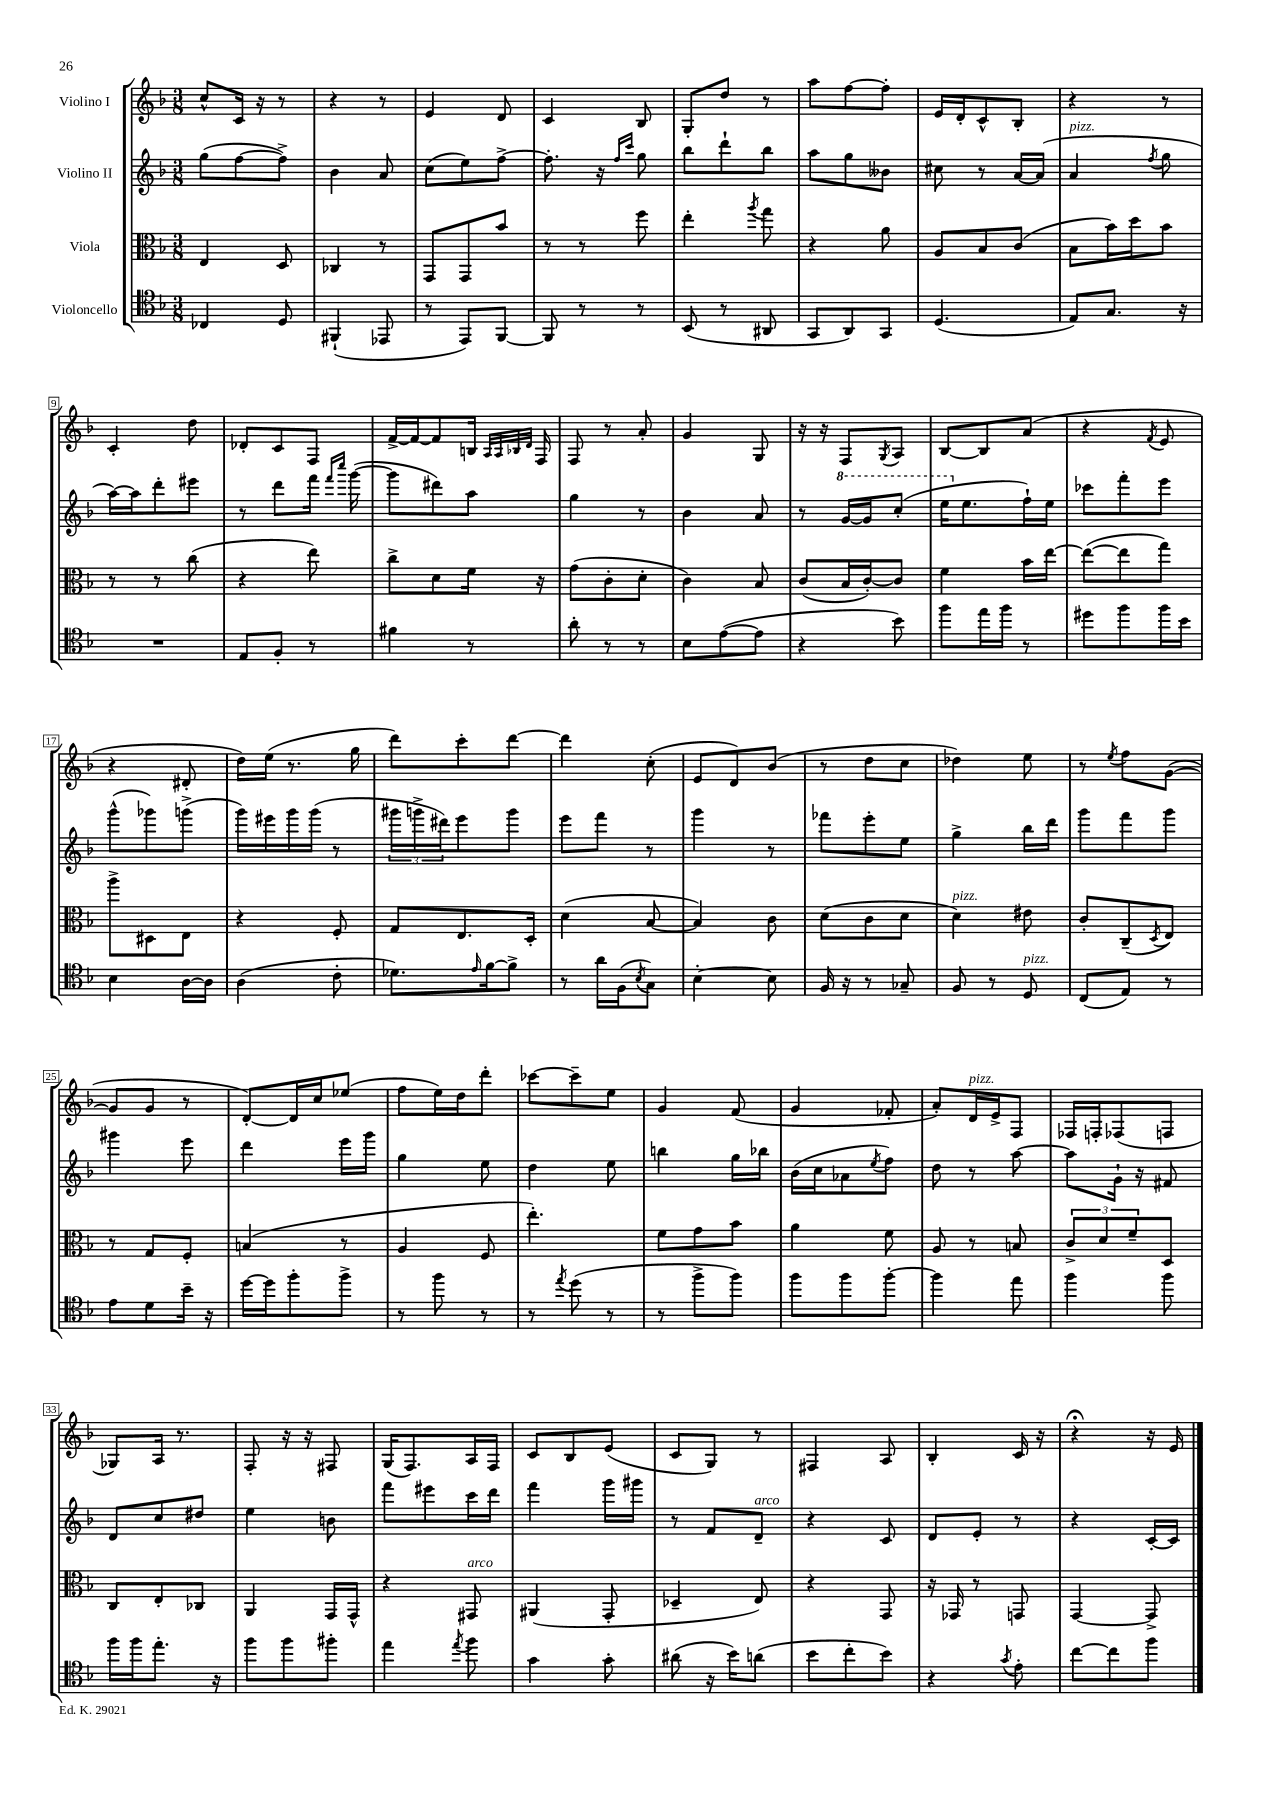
<<
\new StaffGroup <<
\new Staff = "s0" \with { instrumentName = "Violino I" } {
    \clef treble \key f \major \numericTimeSignature \time 3/8
    c''8-^ c'16 r16 r8 |
    r4 r8 |
    e'4 d'8 |
    c'4 bes8 |
    g8-. d''8 r8 |
    a''8 f''8~ f''8-. |
    e'16 d'16-. c'8-^ bes8-. |
    r4 r8 |
    c'4-. d''8 |
    des'8-. c'8 f8 |
    f'16~-> f'16~ f'8 b16 \grace { a32 a32 bes32 d'32 } f16 |
    f8 r8 a'8-. |
    g'4 g8 |
    r16 r16 f8 \acciaccatura { g8 } a8 |
    bes8~ bes8 a'8( |
    r4 \acciaccatura { f'8 } e'8 |
    r4 dis'8-. |
    d''16) e''16( r8. g''16 |
    d'''8) c'''8-. d'''8~ |
    d'''4 c''8-.( |
    e'8 d'8) bes'8( |
    r8 d''8 c''8 |
    des''4) e''8 |
    r8 \acciaccatura { e''8 } f''8 g'8~( |
    g'8 g'8 r8 |
    d'8~-.) d'16 c''16 ees''8( |
    f''8 e''16) d''16 d'''8-. |
    ces'''8~ ces'''8-- e''8 |
    g'4 f'8( |
    g'4 fes'8-. |
    a'8-.) d'16^\markup { \italic "pizz." } e'16-> f8 |
    fes16 f16-. fes8( f8 |
    ges8) a16 r8. |
    f8-. r16 r16 fis8 |
    g16( f8.) a16 f16 |
    c'8 bes8 e'8( |
    c'8 g8) r8 |
    fis4 a8 |
    bes4-. c'16 r16 |
    r4\fermata r16 e'16 \bar "|." |
}
\new Staff = "s1" \with { instrumentName = "Violino II" } {
    \clef treble \key f \major \numericTimeSignature \time 3/8
    g''8( f''8~ f''8->) |
    bes'4 a'8 |
    c''8( e''8) f''8~-> |
    f''8.-. r16 \grace { f''16 c'''16 } g''8 |
    bes''8 d'''8-! bes''8 |
    a''8 g''8 beses'8 |
    cis''8 r8 a'16~ a'16( |
    a'4^\markup { \italic "pizz." } \acciaccatura { f''8 } g''8 |
    a''16~) a''16 d'''8-. eis'''8 |
    r8 d'''8 f'''16 \grace { f'''16 c''''16 } g'''16~( |
    g'''8 dis'''8) a''8 |
    g''4 r8 |
    bes'4 a'8 |
    r8 \ottava #1 g''16~ g''16 c'''8-.( |
    e'''16 \ottava #0 e''8. f''16-!) e''16 |
    ces'''8 f'''8-. e'''8 |
    g'''8-^( ges'''8) g'''8->( |
    g'''16) eis'''16 g'''16 g'''16( r8 |
    \tuplet 3/2 { gis'''16 g'''16-> dis'''16) } e'''8 g'''8 |
    e'''8 f'''8 r8 |
    g'''4 r8 |
    fes'''8 e'''8-. e''8 |
    g''4-> bes''16 d'''16 |
    g'''8 f'''8 g'''8 |
    gis'''4 e'''8 |
    d'''4 e'''16 g'''16 |
    g''4 e''8 |
    d''4 e''8 |
    b''4 g''16 bes''16 |
    bes'16( c''16 aes'8 \acciaccatura { e''8 } f''8) |
    d''8 r8 a''8~ |
    a''8 g'16-! r16 fis'8 |
    d'8 c''8 dis''8 |
    e''4 b'8 |
    f'''8 eis'''8 c'''16 d'''16 |
    f'''4 g'''16 gis'''16 |
    r8 f'8 d'8--^\markup { \italic "arco" } |
    r4 c'8 |
    d'8 e'8-. r8 |
    r4 c'16~-. c'16 \bar "|." |
}
\new Staff = "s2" \with { instrumentName = "Viola" } {
    \clef alto \key f \major \numericTimeSignature \time 3/8
    e4 d8 |
    ces4 r8 |
    g,8 g,8 bes'8 |
    r8 r8 f''8 |
    e''4-. \acciaccatura { a''8 } g''8 |
    r4 a'8 |
    a8 bes8 c'8( |
    bes8 bes'16) d''16 bes'8 |
    r8 r8 c''8( |
    r4 e''8) |
    c''8-> d'8 f'16 r16 |
    g'8( c'8-. d'8-. |
    c'4) bes8 |
    c'8( bes16 c'16~-.) c'8 |
    f'4 bes'16 e''16~ |
    e''8~( e''8 g''8) |
    a''8-> dis8 e8 |
    r4 f8-. |
    g8 e8. d16-. |
    d'4( bes8~ |
    bes4) c'8 |
    d'8( c'8 d'8 |
    d'4^\markup { \italic "pizz." }) eis'8 |
    c'8-. c8--( \acciaccatura { d8 } e8) |
    r8 g8 f8-. |
    b4( r8 |
    a4 f8 |
    e''4.-.) |
    f'8 g'8 bes'8 |
    a'4 f'8 |
    a8 r8 b8 |
    \tuplet 3/2 { c'8-> d'8 f'8-- } d8 |
    c8 e8-. ces8 |
    a,4 g,16 g,16-^ |
    r4 gis,8^\markup { \italic "arco" } |
    ais,4( g,8-. |
    des4-- e8) |
    r4 g,8 |
    r16 ges,16 r8 g,8 |
    g,4~ g,8-> \bar "|." |
}
\new Staff = "s3" \with { instrumentName = "Violoncello" } {
    \clef tenor \key f \major \numericTimeSignature \time 3/8
    ces4 d8 |
    fis,4-!( ees,8 |
    r8 e,8) f,8~ |
    f,8 r8 r8 |
    bes,8( r8 ais,8 |
    g,8 a,8) g,8 |
    d4.( |
    e8) g8. r16 |
    R4. |
    e8 f8-. r8 |
    fis'4 r8 |
    a'8-. r8 r8 |
    bes8 e'8~( e'8 |
    r4 bes'8) |
    f''8 e''16 f''16 r8 |
    dis''8 f''8 f''16 bes'16 |
    bes4 a16~ a16 |
    a4( c'8-. |
    des'8.) \grace { e'16 } f'16~ f'8-> |
    r8 a'16 f16( \acciaccatura { bes8 } g8) |
    bes4~-. bes8 |
    f16 r16 r8 ges8-- |
    f8 r8 d8^\markup { \italic "pizz." } |
    c8( e8) r8 |
    e'8 d'8 bes'16-- r16 |
    d''16~ d''16 f''8-. f''8-> |
    r8 f''8 r8 |
    r8 \acciaccatura { e''8 } d''8( r8 |
    r8 f''8-> f''8) |
    f''8 f''8 f''8~-. |
    f''4 e''8 |
    f''4 f''8 |
    f''16 f''16 e''8.-. r16 |
    f''8 f''8 fis''8-. |
    e''4 \acciaccatura { e''8 } f''8 |
    g'4 g'8-. |
    ais'8( r16 bes'16) a'8( |
    bes'8 c''8-. bes'8) |
    r4 \acciaccatura { g'8 } e'8-. |
    c''8~ c''8 f''8 \bar "|." |
}
>>
>>
\layout { \context { \Score \override BarNumber.stencil = #(make-stencil-boxer 0.1 0.3 ly:text-interface::print) } }
